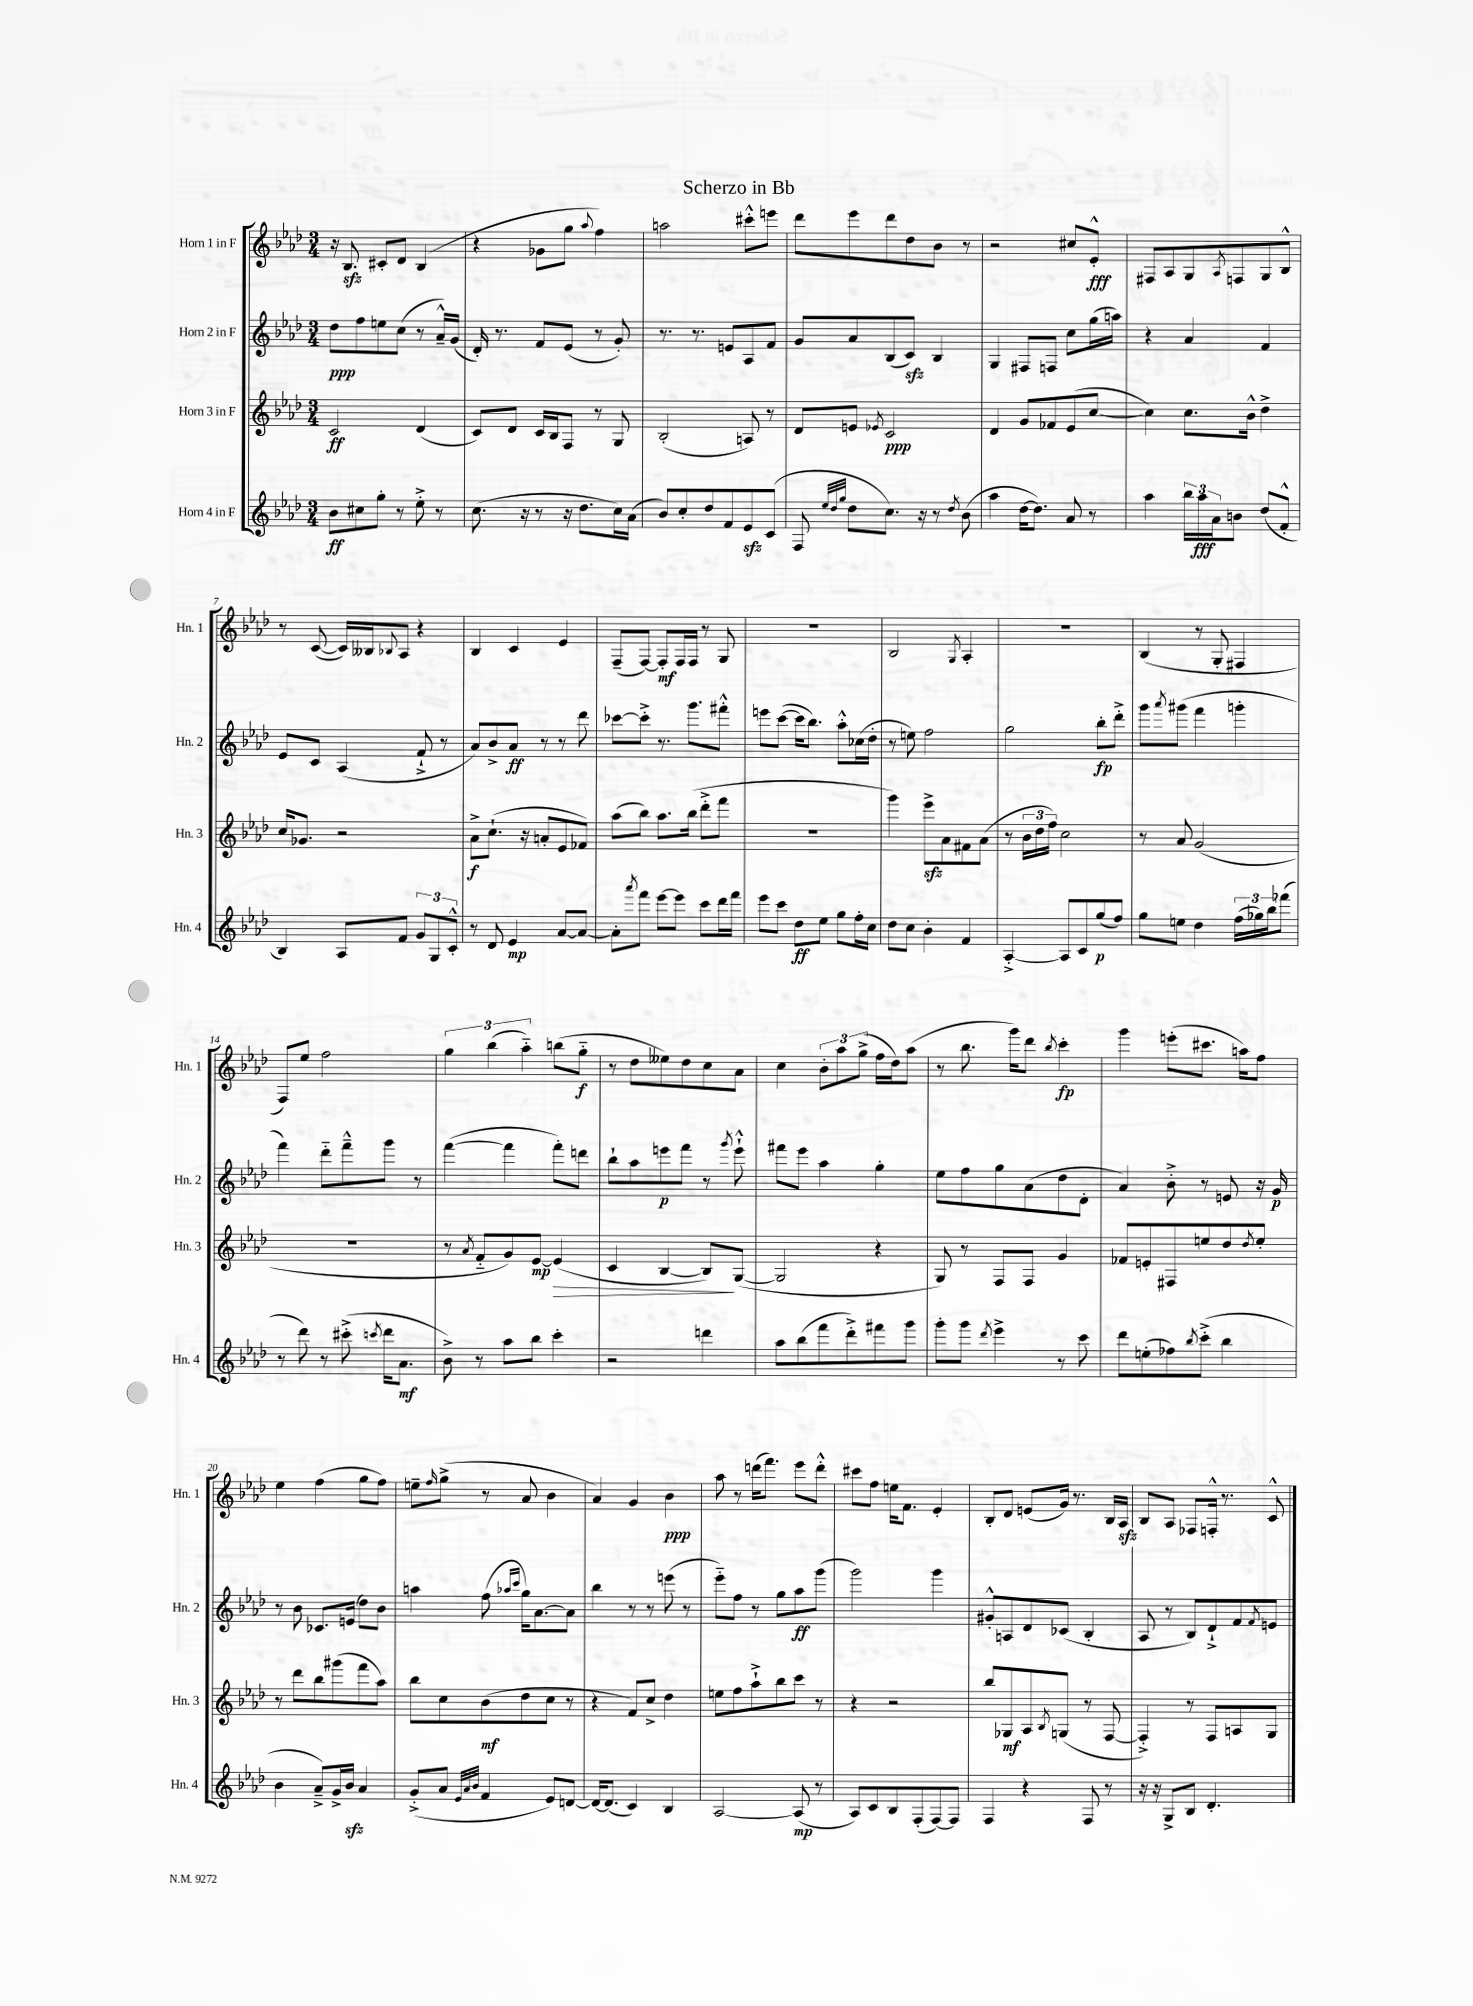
\header { title = "Scherzo in Bb" }
<<
\new StaffGroup <<
\new Staff = "s0" \with { instrumentName = "Horn 1 in F" shortInstrumentName = "Hn. 1" } {
    \clef treble \key aes \major \numericTimeSignature \time 3/4
    r16 bes8.\sfz cis'8-. des'8 bes4( |
    r4 ges'8 g''8 \appoggiatura { aes''8 } f''4) |
    a''2 cis'''8-.-^ e'''8 |
    des'''8 ees'''8 des'''8 des''8 bes'8 r8 |
    r2 cis''8 ees'8-.-^\fff |
    fis8 aes8 g8 \acciaccatura { aes8 } f8 g8 bes8-^ |
    r8 c'8~( c'16) beses16 \appoggiatura { bes8 } aes8 r4 |
    bes4 c'4 ees'4 |
    f8--( f8~) f8-.\mf f16 f16 r8 g8 |
    R2. |
    bes2 \acciaccatura { g8 } aes4-. |
    R2. |
    bes4( r8 g8-. fis4 |
    f8) ees''8 f''2 |
    \tuplet 3/2 { g''4 bes''4( aes''4-_) } b''8( g''8-_\f |
    r8 des''8 eeses''8) des''8 c''8 aes'8 |
    c''4 \tuplet 3/2 { bes'8-. aes''8 g''8->( } f''16 des''16) aes''8( |
    r8 bes''8. g'''16) des'''8 \acciaccatura { bes''8 } c'''4-.\fp |
    g'''4 e'''8-.( cis'''8. a''16) f''8 |
    ees''4 f''4( g''8 f''8) |
    e''8-- \grace { f''16 } g''8->( r8 aes'8 bes'4 |
    aes'4) g'4 bes'4\ppp |
    aes''8 r8 d'''16( f'''8.) ees'''8 d'''8-.-^ |
    cis'''8 f''8 e''16 f'8. ees'4-. |
    bes8-. des'8 e'8( g'16) r8. bes16 aes16\sfz |
    bes8 aes8 fes8 f16-.-^ r8. c'8-^ \bar "|." |
}
\new Staff = "s1" \with { instrumentName = "Horn 2 in F" shortInstrumentName = "Hn. 2" } {
    \clef treble \key aes \major \numericTimeSignature \time 3/4
    des''8\ppp f''8 e''8 c''8( r8 aes'16---^) g'16( |
    des'16-.) r8. f'8 ees'8( r8 g'8-.) |
    r8. r8. e'8 aes8 f'8 |
    g'8 aes'8 bes8( c'8\sfz) bes4 |
    g4 fis8 f8 c''8 g''16( a''16) |
    r4 aes'4 f'4 |
    ees'8 c'8 aes4( f'8-!-> r8 |
    aes'8) bes'8-> aes'8\ff r8 r8 des'''8 |
    ces'''8~ ces'''8-.-> r8. g'''8. fis'''8-.-^ |
    e'''8 c'''8~( c'''16 bes''8.) aes''8-.-^ ces''16( des''16-. |
    r8 e''8) f''2 |
    g''2 bes''8-.\fp des'''8-.-> |
    g'''8 \acciaccatura { aes'''8 } gis'''8( f'''4 g'''4-. |
    f'''4) des'''8-_ f'''8---^ g'''8 r8 |
    f'''4~( f'''4 f'''8-.) d'''8 |
    bes''8-! aes''8 e'''8\p f'''8 r8 \acciaccatura { g'''8 } e'''8-!-^ |
    fis'''8 ees'''8 aes''4 g''4-. |
    ees''8 f''8 g''8 aes'8( des''8 des'8-. |
    aes'4) bes'8-.-> r8 e'8 r16 g'16\p |
    r8 bes'8 ces'8. e'16( des''8) bes'8 |
    a''4 f''8( \grace { aes''16 c'''16 } g''16) aes'8.~ aes'8 |
    bes''4 r8 r8 e'''8( r8 |
    ees'''8-_) f''8 r8 g''8 aes''8\ff g'''8( |
    g'''2) g'''4 |
    gis'8-.-^ a8 des'8 ces'8( bes4-. |
    aes8 r8 bes8) des'8-!-> f'8 \acciaccatura { f'8 } e'8 \bar "|." |
}
\new Staff = "s2" \with { instrumentName = "Horn 3 in F" shortInstrumentName = "Hn. 3" } {
    \clef treble \key aes \major \numericTimeSignature \time 3/4
    c'2\ff des'4( |
    c'8) des'8 c'16 bes16 f8 r8 g8 |
    bes2-.( a8) r8 |
    des'8 e'8 \acciaccatura { ees'8 } c'2\ppp |
    des'4 g'8 fes'8 ees'8( c''8~ |
    c''4) c''8. bes'16-^ des''4-> |
    c''16 ges'8. r2 |
    aes'8->\f c''8.-!( r16 a'8-. ees'8 fes'8) |
    aes''8( bes''8) aes''8. bes''16( des'''8-.-> f'''8 |
    R2. |
    g'''4) ees'''8->\sfz aes'8 fis'8 aes'8( |
    r8 \tuplet 3/2 { bes'16 des''16 f''16) } c''2 |
    r8 aes'8 g'2( |
    R2. |
    r8 \acciaccatura { aes'8 } f'8-_ g'8) ees'8~\mp ees'4\>( |
    c'4 bes4~ bes8\!) g8~( |
    g2 r4 |
    g8) r8 f8 f8 g'4 |
    fes'8 e'8-. fis8 e''8 des''8 \acciaccatura { des''8 } e''8-. |
    r8 des'''8 bes''8 gis'''8( f'''8 aes''8) |
    bes''8 c''8 bes'8\mf( des''8 c''8 r8 |
    r4 f'8) c''8-> des''4 |
    e''8 f''8 aes''8-!-> bes''8 c'''8 r8 |
    r4 r2 |
    bes''8 ges8\mf aes8 \acciaccatura { bes8 } g8( r8 f8~ |
    f4-.->) r8 f8 a8 g8 \bar "|." |
}
\new Staff = "s3" \with { instrumentName = "Horn 4 in F" shortInstrumentName = "Hn. 4" } {
    \clef treble \key aes \major \numericTimeSignature \time 3/4
    bes'8\ff cis''8 g''8-. r8 ees''8-.-> r8 |
    c''8.( r16 r8 r16 des''8. c''16) aes'16( |
    bes'8) c''8-. des''8 f'8 ees'8\sfz c'8( |
    f8 \grace { ees''32 des''32 g''32 } des''8 c''8.) r16 r8 \acciaccatura { des''8 } bes'8( |
    aes''4 des''16~ des''8.) aes'8 r8 |
    aes''4 \tuplet 3/2 { bes''16 aes''16\fff aes'16 } b'8 des''8( f'8-.-^ |
    bes4) aes8 f'8 \tuplet 3/2 { g'8 g8 c'8-.-^ } |
    r8 des'8 ees'4\mp aes'8~ aes'8~ |
    aes'8-. \acciaccatura { aes'''8 } f'''8 ees'''8~ ees'''8 c'''8 des'''16 f'''16 |
    ees'''8 c'''8 des''8\ff ees''8 g''8 f''16-. c''16 |
    des''8 c''8 bes'4-. f'4 |
    aes4~-.-> aes8 c'8 g''8\p( f''8) |
    g''8 e''8 des''4 \tuplet 3/2 { f''16( ges''16) bes''16 } fes'''8( |
    r8 des'''8) r8 cis'''8-.->( \acciaccatura { c'''8 } des'''16 aes'8.\mf |
    bes'8->) r8 aes''8 bes''8 c'''4-. |
    r2 d'''4 |
    aes''8 bes''8( f'''8 des'''8-.->) fis'''8 g'''8 |
    g'''8-. g'''8 \acciaccatura { des'''8 } ees'''4-> r8 c'''8 |
    des'''8 e''8-.( fes''8) \acciaccatura { bes''8 } c'''8-.->( bes''4 |
    bes'4 aes'8--->) g'16-> bes'16\sfz aes'4 |
    g'8-.->( aes'8 \grace { ees'32 aes'32 bes'32 } f'4 ees'8) d'8~ |
    d'16~ d'8.( c'4) bes4 |
    aes2~ aes8\mp( r8 |
    aes8) c'8 bes8 f8-.( f8~) f8 |
    f4 r4 f8 r8 |
    r16 r16 g8-> bes8 des'4.-. \bar "|." |
}
>>
>>
